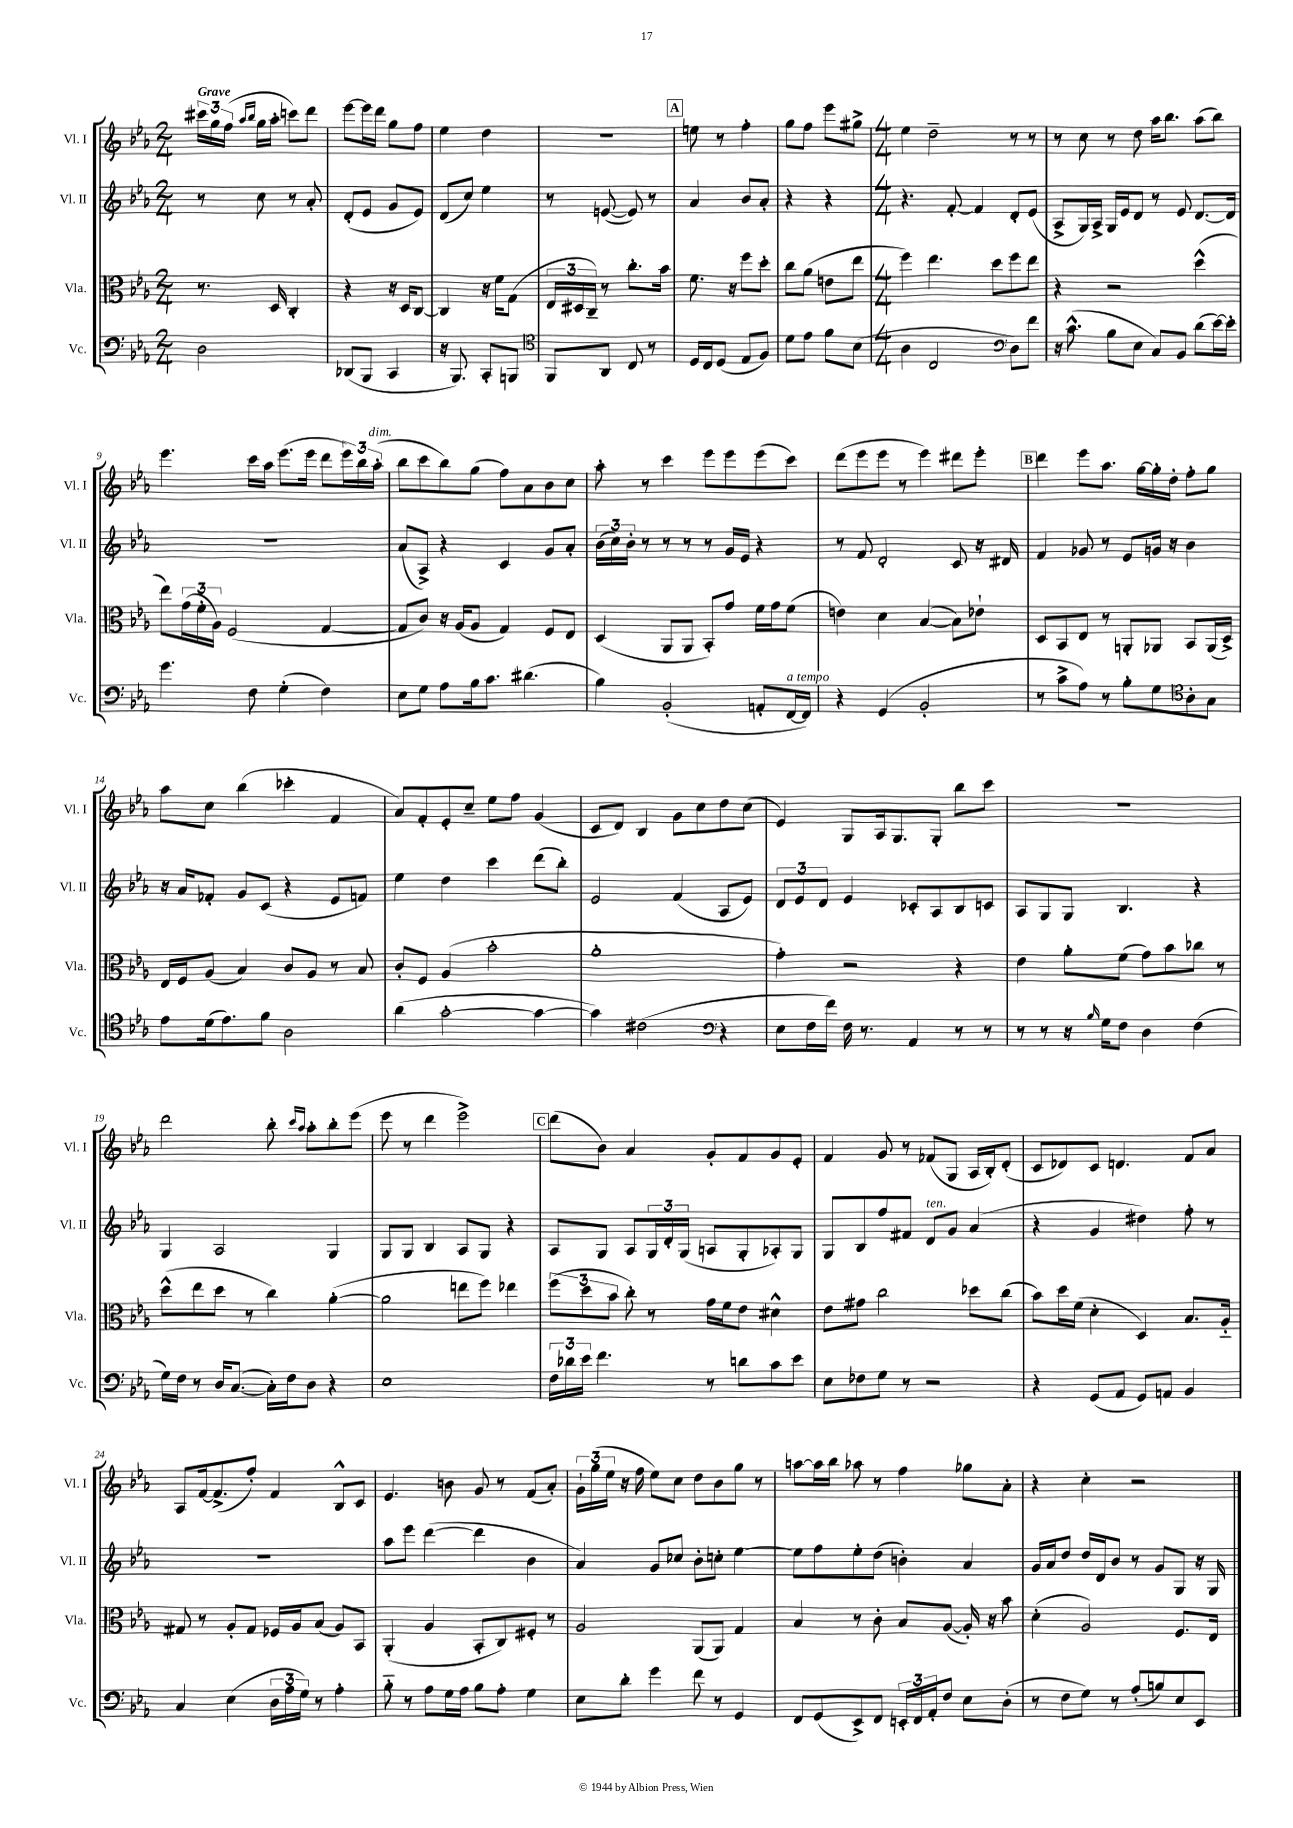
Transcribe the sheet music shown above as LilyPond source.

<<
\new StaffGroup <<
\new Staff = "s0" \with { instrumentName = "Vl. I" shortInstrumentName = "Vl. I" } {
    \clef treble \key ees \major \numericTimeSignature \time 2/4 \tempo "Grave"
    \tuplet 3/2 { cis'''16 g''16 f''16( } \grace { aes''16 bes''16 } g''16 aes''16-. c'''8) d'''8 |
    ees'''8~ ees'''16 d'''16 g''8 f''8 |
    ees''4 d''4 |
    R2 |
    \mark \markup { \box "A" } e''8 r8 f''4-. |
    g''8 f''8 ees'''8 gis''8-> |
    \numericTimeSignature \time 4/4 ees''4 d''2-- r8 r8 |
    r8 c''8 r8 d''8 aes''16 bes''8. aes''8( bes''8) |
    ees'''4. c'''16 aes''16 ees'''8.( ees'''16 d'''8 \tuplet 3/2 { ees'''16) bes''16 aes''16-.^\markup { \italic "dim." }( } |
    bes''8 c'''8 bes''8) g''8( f''8) aes'8 bes'8 c''8 |
    aes''8-. r8 c'''4 ees'''8 ees'''8 ees'''8( c'''8) |
    d'''8( ees'''8 ees'''8 r8 ees'''4) dis'''8 ees'''8-. |
    \mark \markup { \box "B" } d'''4 ees'''8 aes''8. g''16~ g''16-. d''16-. f''8-. g''8 |
    aes''8 c''8 bes''4( ces'''4-. f'4 |
    aes'8) f'8-. ees'8-. c''8-- ees''8 f''8 g'4( |
    c'8 d'8) bes4 g'8 c''8 d''8 c''8( |
    ees'4) g8 aes16 g8. g8-. bes''8 c'''8 |
    r1 |
    d'''2 bes''8-. \grace { c'''16 aes''16 } aes''8-. bes''8-. ees'''8( |
    ees'''8 r8 d'''4 ees'''2->) |
    \mark \markup { \box "C" } d'''8( bes'8) aes'4 g'8-. f'8 g'8 ees'8-. |
    f'4 g'8 r8 fes'8( g8 aes16 bes16-.) d'8-.( |
    c'8 des'8) c'8 d'4. f'8 aes'8 |
    aes8 f'16~ f'8.->( f''8-.) f'4 bes8-^ c'8 |
    ees'4. b'8 g'8 r8 f'8( aes'8-.) |
    \tuplet 3/2 { g'16-! g''16( ees''16 } r16 f''16 ees''8) c''8 d''8 bes'8 g''8 r8 |
    a''8~ a''16 bes''16 aes''8 r8 f''4 ges''8 aes'8-. |
    r4 c''4-. r2 \bar "|." |
}
\new Staff = "s1" \with { instrumentName = "Vl. II" shortInstrumentName = "Vl. II" } {
    \clef treble \key ees \major \numericTimeSignature \time 2/4
    r8 c''8 r8 aes'8-. |
    d'8-.( ees'8 g'8 ees'8) |
    d'8( c''8) ees''4 |
    r8 e'8~( e'8) r8 |
    \mark \markup { \box "A" } aes'4 bes'8 aes'8-. |
    r4 r4 |
    \numericTimeSignature \time 4/4 r4. f'8~-. f'4 d'8-. ees'8( |
    aes8-> g16) aes16-> g16 ees'16 d'8 r8 ees'8 d'8.~ d'16 |
    R1 |
    aes'8( aes8->) r4 c'4 g'8 aes'8-. |
    \tuplet 3/2 { bes'16( c''16) bes'16-. } r8 r8 r8 r8 g'16 ees'16 r4 |
    r8 f'8 d'2-. c'8 r16 dis'16 |
    \mark \markup { \box "B" } f'4 ges'8 r8 ees'8 g'16 r16 bes'4 |
    r16 aes'16 fes'8-. g'8 c'8( r4 ees'8 f'8) |
    ees''4 d''4 c'''4 d'''8( bes''8-.) |
    ees'2 f'4( aes8 ees'8) |
    \tuplet 3/2 { d'8 ees'8 d'8 } ees'4 ces'8-. aes8 bes8 c'8 |
    aes8 g8 g8 bes4. r4 |
    g4 aes2 g4 |
    g8 g8 bes4 aes8 g8 r4 |
    \mark \markup { \box "C" } aes8 g8 aes8 \tuplet 3/2 { g16 d'16-. g16( } a8 g8-. aes8-.) g8 |
    g8 bes8 f''8 fis'8 d'8^\markup { \italic "ten." } g'8 aes'4( |
    r4 g'4 dis''4) f''8-. r8 |
    r1 |
    aes''8 ees'''8 d'''4~( d'''4 bes'4 |
    aes'4) g'8 ces''8 bes'8-. c''8-. ees''4~ |
    ees''8 f''8 ees''8-. d''8( b'4-.) aes'4 |
    g'16 aes'16 d''8 d''16 d'16 bes'8 r8 g'8 g8 r16 g16 \bar "|." |
}
\new Staff = "s2" \with { instrumentName = "Vla." shortInstrumentName = "Vla." } {
    \clef alto \key ees \major \numericTimeSignature \time 2/4
    r8. d16 c4-. |
    r4 r16 d16 c8~ |
    c4 r16 f'16 g8( |
    \tuplet 3/2 { ees16 dis16 c16--) } r8 c''8.-. bes'16 |
    \mark \markup { \box "A" } f'8. r16 f''8 d''8-. |
    c''8 aes'8( e'8 ees''8 |
    \numericTimeSignature \time 4/4 f''4) ees''4. d''8 f''8 ees''8 |
    r4 r2 d''4-^( |
    ees''8) \tuplet 3/2 { g'16( f'16-. aes16) } f2( g4~ |
    g8 c'8) r16 aes16( aes8 g4) f8 ees8 |
    d4( aes,8 aes,8 bes,8-.) g'8 f'16 g'16 f'8( |
    e'4) d'4 bes4~( bes8) ees'8-! |
    \mark \markup { \box "B" } d8 bes,8 ees8 r8 a,8-. aes,8 bes,8 aes,16( d16->) |
    ees16 f16 aes8( bes4) c'8 aes8 r8 bes8 |
    c'8-. f8 aes4( bes'2-. |
    aes'1-. |
    g'4-.) r2 r4 |
    ees'4 aes'8-. f'8( g'8) bes'8 ces''8 r8 |
    d''8-^( ees''8 d''8 r8 c''4) aes'4~-.( |
    aes'2 e''8 f''8) ees''4 |
    \mark \markup { \box "C" } \tuplet 3/2 { f''8( d''8 bes'8 } c''8-.) r8 g'16 f'16 ees'8 dis'4-^ |
    ees'8 gis'8 c''2 des''8 c''8( |
    bes'8) d''16 f'16( d'4-. d4) bes8. aes16-_ |
    gis8 r8 aes8-. gis8 fes16 aes16 bes8( aes8) bes,8 |
    aes,4-.( aes4 bes,8-. c8) fis8-. r8 |
    aes2 aes,8( aes,8) g4 |
    bes4 r8 c'8-. bes8 aes8~( aes16-.) r16 bes'8 |
    d'4-.( aes2) f8. ees16 \bar "|." |
}
\new Staff = "s3" \with { instrumentName = "Vc." shortInstrumentName = "Vc." } {
    \clef bass \key ees \major \numericTimeSignature \time 2/4
    d2 |
    des,8( bes,,8 c,4 |
    r16 bes,,8.) c,8-. b,,8 |
    \clef tenor f,8 aes,8 c8 r8 |
    \mark \markup { \box "A" } d16 c16 d8( ees8 f8) |
    d'8 ees'8 f'8 bes8( |
    \numericTimeSignature \time 4/4 aes4 c2 d8) f'8 |
    \clef bass r16 c'8.-^( bes8 ees8 c8) bes,8 d'8( ees'16~) ees'16-. |
    g'4. f8 g4-.( f4) |
    ees8 g8 aes8 bes16 c'8. dis'4.( |
    bes4) bes,2-.( a,8-. f,16~^\markup { \italic "a tempo" } f,16) |
    r4 g,4( bes,2-. |
    \mark \markup { \box "B" } r8 c'8-> aes8) r8 bes8-. g8 aes8-. g8 |
    \clef tenor ees'8 d'16( ees'8.) f'8 aes2 |
    aes'4( g'2~-. g'4~ |
    g'4) cis'2( r4 |
    \clef bass ees8 f16 f'16) f16 r8. aes,4 r8 r8 |
    r8 r8 r16 \grace { bes16 } g16 f8 d4 f4( |
    g16) f16 r8 d16 c8.~( c16-.) f16 d8 r4 |
    ees1 |
    \mark \markup { \box "C" } \tuplet 3/2 { f16 des'16 ees'16 } f'4. r8 d'8 c'8 ees'8 |
    ees8 fes8 g8 r8 r2 |
    r4 g,8( aes,8 g,8) a,8 bes,4 |
    c4 ees4( \tuplet 3/2 { d16 aes16 g16) } r8 aes4-. |
    bes8-_ r8 aes8 g16 aes16 bes8 aes8-. g4 |
    ees8 d'8-. g'4 f'8 r8 g,4 |
    f,8 g,8( ees,8->) f,8 \tuplet 3/2 { e,16-. f,16 aes,16-. } f8 ees8 d8-.( |
    r8 f8 g8) r8 aes8-.( b8) ees8 ees,8 \bar "|." |
}
>>
>>
